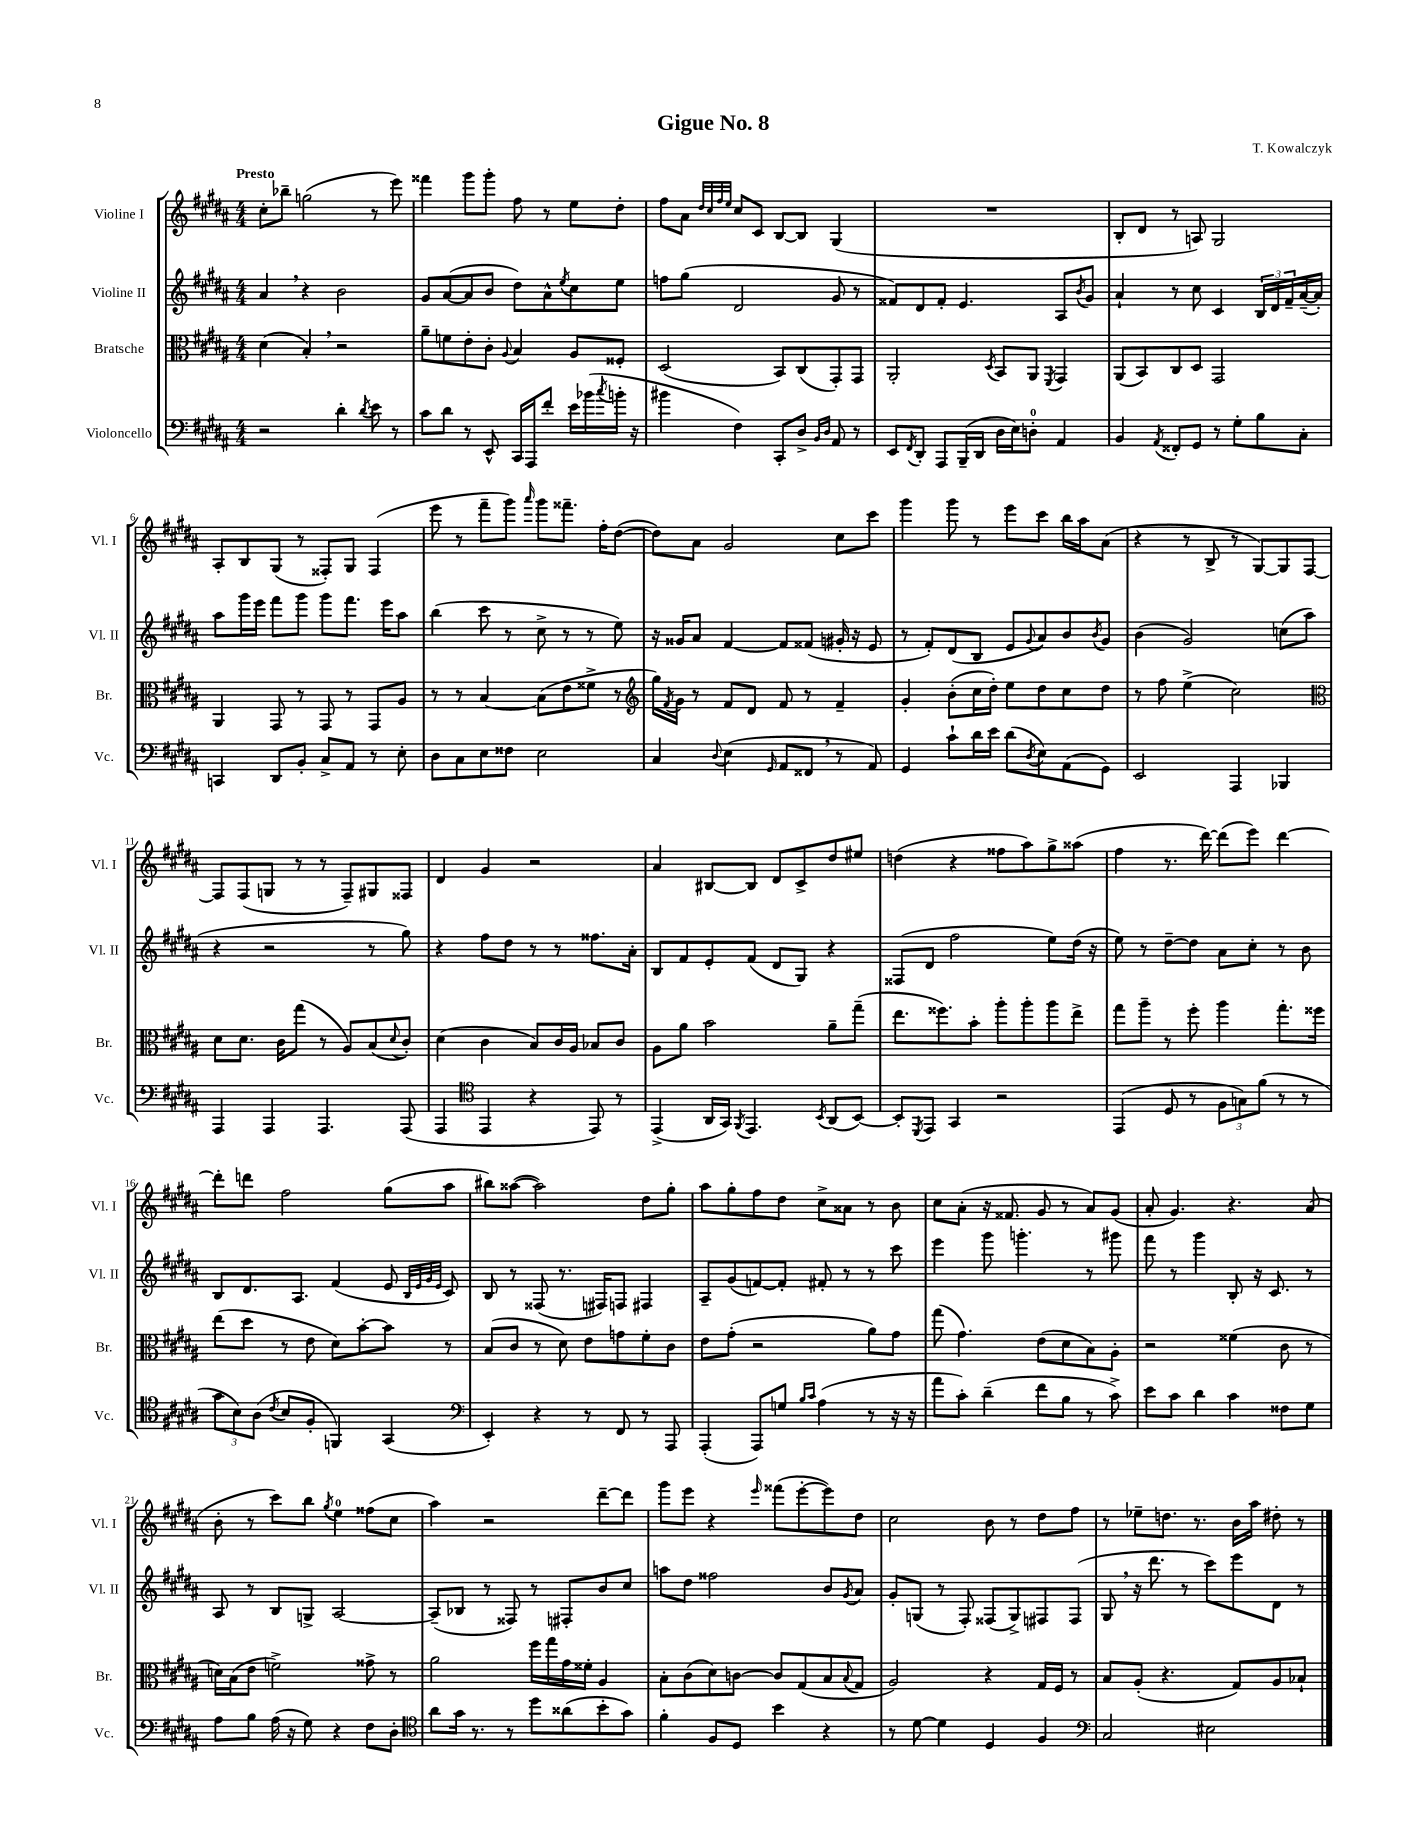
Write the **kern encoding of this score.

**kern	**kern	**kern	**kern
*staff4	*staff3	*staff2	*staff1
*clefF4	*clefC3	*clefG2	*clefG2
*k[f#c#g#d#a#]	*k[f#c#g#d#a#]	*k[f#c#g#d#a#]	*k[f#c#g#d#a#]
*M4/4	*M4/4	*M4/4	*M4/4
2r	(4d#\	4a#/	8cc#'\L
.	.	.	8bb-~\J
.	4B'/)	4r	(2gg\
4d#'\	2r	2b\	.
8qd#/	.	.	.
8e\	.	.	8r
8r	.	.	8eee\)
=	=	=	=
8c#\L	8a#~\L	8g#/L	4fff##\
8d#\J	8f\	([8a#/	.
8r	8e'\	8a#/]	8ggg#\L
8EE^^/	8c#'\J	8b/J	8ggg#'\J
.	8qqA#/	.	.
16CC#/LL	4B/	8dd#\L)	8ff#\
16AAA#/J	.	.	.
8f#'/J	.	8a#^^\	8r
.	.	8qee/	.
16e\LL	8A#/L	8cc#\	8ee\L
(16b-\	.	.	.
8qcc#/	.	.	.
16b'\JJ	8F##'/J	8ee\J	8dd#'\J
16r	.	.	.
=	=	=	=
4b#\	(2D#/	8ff\L	8ff#\L
.	.	(8gg#\J	8a#\J
.	.	.	32qqdd#/LLL
.	.	.	32qqcc#/
.	.	.	32qqff#/
.	.	.	32qqee/JJJ
4F#\)	.	2d#/	8cc#/L
.	.	.	8c#/J
8CC#'/L	8BB/L)	.	[8B/L
8D#^/J	(8C#/	.	8B/]J
16qqBB/LL	.	.	.
16qqD#/JJ	.	.	.
8AA#/	8GG#'/)	8g#/	(4G#/
8r	8GG#/J	8r	.
=	=	=	=
8EE/L	2AA#'/	8f##/L)	1r
8qFF#/	.	.	.
8DD#'/J	.	8d#/	.
8AAA#/L	.	8f##'/J	.
(16BBB~/L	.	4.e/	.
16DD#/JJ	.	.	.
.	8qD#/	.	.
16D#\LL	8BB/L	.	.
16E\J)	.	.	.
8D'\J	8AA#/J	.	.
.	8qFF#/	.	.
4AA#/	4GG#/	8A#/L	.
.	.	8qb/	.
.	.	8g#/J	.
=	=	=	=
4BB/	(8AA#/L	4a#`/	8B'/L
.	8BB/)	.	8d#/J
8qAA#/	.	.	.
8FF##'/L	8C#/	8r	8r
8GG#/J	8D#/J	8cc#\	8A/)
8r	2GG#/	4c#/	2G#/
8G#'\L	.	.	.
8B\	.	24B/LL	.
.	.	24d#/	.
.	.	24f#~/	.
8C#'\J	.	([16a#~/	.
.	.	16a#'/]JJ)	.
=	=	=	=
4CC/	4AA#/	8aa#\L	8A#'/L
.	.	16ggg#\L	8B/
.	.	16eee\JJ	.
8DD#/L	8GG#/	8fff#\L	(8G#/J
8BB'/J	8r	8ggg#\J	8r
8C#^/L	8GG#/	8ggg#\L	8F##'/L)
8AA#/J	8r	8.fff#\J	8G#/J
8r	8GG#/L	.	(4F##/
.	.	16eee\LK	.
8E'\	8A#/J	8aa#\J	.
=	=	=	=
8D#\L	8r	(4bb\	8eee\
8C#\	8r	.	8r
8E\	[4B/	8ccc#\	8fff#~\L
8F##\J	.	8r	8ggg#\J)
.	.	.	16qqaaa#/
2E\	(8B\]L	8cc#^\	8ggg#\L
.	8e\	8r	8.fff##~\J
.	8f##^\J	8r	.
.	.	.	16ff#'\LK
.	8r	8ee\)	([8dd#\J
=	=	=	=
*	*clefG2	*	*
4C#/	16gg#\LL)	16r	8dd#\]L)
.	8qf#/	.	.
.	16g#\JJ	16g##/LK	.
.	8r	8a#/J	8a#\J
8qqD#/	.	.	.
(4E\	8f#/L	[4f#/	2g#/
.	8d#/J	.	.
16qqGG#/	.	.	.
8AA#/L	8f#/	8f#/]L	.
8FF##/J	8r	(8f##/J	.
8r	4f#~/	16g#'/	8cc#\L
.	.	16r	.
8AA#/)	.	8e/	8ccc#\J
=	=	=	=
4GG#/	4g#'/	8r	4ggg#\
.	.	8f#'/L)	.
8c#`\L	(8b'\L	(8d#/	8ggg#\
16d#\L	16cc#\L	8B/J	8r
16e\JJ	16dd#'\JJ)	.	.
(8d#\L	8ee\L	8e/L	8eee\L
8qD#/	.	8qqg#/	.
8E\)	8dd#\	8a#/)	8ccc#\J
(8AA#\	8cc#\	8b/	16bb\LL
.	.	.	16aa#\J
.	.	8qb/	.
8GG#\J)	8dd#\J	8g#/J	(8a#\J
=	=	=	=
2EE/	8r	(4b\	4r
.	8ff#\	.	.
.	(4ee^\	2g#/)	8r
.	.	.	8B^/
4AAA#/	2cc#\)	.	8r
.	.	.	[8G#/L)
4BBB-/	.	(8cc\L	8G#/]
.	.	8aa#\J	[8F#/J
=	=	=	=
*	*clefC3	*	*
4AAA#/	8d#\L	4r	8F#/]L
.	8.d#\J	.	(8F#/
4AAA#/	.	2r	8G/J
.	16c#\LK	.	.
.	(8gg#\J	.	8r
4.AAA#/	8r	.	8r
.	8A#/L)	.	8F#~/L)
.	(8B/	8r	8G#/
.	8qqd#/	.	.
(8AAA#/	8c#'/J)	8gg#\)	8F##/J
=	=	=	=
4AAA#/	(4d#\	4r	4d#/
*clefC4	*	*	*
4EE/	4c#\	8ff#\L	4g#/
.	.	8dd#\J	.
4r	8B/L)	8r	2r
.	16c#/L	8r	.
.	16A#/JJ	.	.
8EE/)	8B-/L	8.ff##\L	.
8r	8c#/J	.	.
.	.	16a#'\Jk	.
=	=	=	=
(4EE^/	8A#\L	8B/L	4a#/
.	8a#\J	8f#/	.
16AA#/LL	2b\	8e'/	[8B#/L
16GG#/JJ)	.	.	.
8qFF#/	.	.	.
4.EE/	.	(8f#/J	8B#/]J
.	.	8d#/L	8d#/L
.	.	8G#/J)	8c#^/
8qBB/	.	.	.
(8AA#/L	8a#~\L	4r	8dd#/
[8BB/J)	(8gg#~\J	.	8ee#/J
=	=	=	=
8BB'/]L	8.ee\L	(8F##/L	(4dd\
8qDD#/	.	.	.
8EE/J	.	8d#/J	.
.	8.ff##\)	.	.
4GG#/	.	2ff#\	4r
.	8b'\J	.	.
2r	8aa#'\L	.	8ff##\L
.	8aa#'\	.	8aa#\)
.	8aa#\	8ee\L)	8gg#^\
.	8ee^\J	(16dd#\Jk	(8aa##\J
.	.	16r	.
=	=	=	=
(4EE/	8gg#\L	8ee\)	4ff#\
.	8aa#~\J	8r	.
8D#/	8r	[8dd#~\L	8.r
8r	8ff#'\	8dd#\]J	.
.	.	.	[16ddd#\)
12F#\L	4aa#\	8a#\L	(8ddd#\]L
12G\)	.	.	.
.	.	8cc#'\J	8eee\J)
(12f#\J	.	.	.
8r	8.gg#'\L	8r	[4ddd#\
8r	.	8b\	.
.	16ff##\Jk	.	.
=	=	=	=
12g#\L	(8ee\L	8B/L	8ddd#'\]L
12B\)	.	.	.
.	8dd#\J	8.d#/	8ddd\J
(12A#\J	.	.	.
8qc#/	.	.	.
8B/L	8r	.	2ff#\
.	.	8.A#/J	.
8F#'/J	8e\	.	.
4FF/)	8d#\L)	(4f#/	.
.	[8b'\	.	.
(4GG#/	8b\]J	8e/	(8gg#\L
.	.	32qqB/LLL	.
.	.	32qqe/	.
.	.	32qqg#/	.
.	.	32qqe/JJJ	.
.	8r	8c#/)	8aa#\J
=	=	=	=
*clefF4	*	*	*
4EE'/)	(8B/L	8B/	8bb#\L)
.	8c#/J	8r	([8aa##\J
4r	8r	(8F##/	2aa##\])
.	8d#\)	8.r	.
8r	8e\L	.	.
.	.	16F#/LK)	.
8FF#/	8g\	8F/J	.
8r	8f#'\	4F#/	8dd#\L
8AAA#/	8c#\J	.	8gg#'\J
=	=	=	=
(4AAA#'/	8e\L	8A#~/L	8aa#\L
.	(8g#'\J	(8g#/	8gg#'\
8AAA#/L)	2r	[8f/)	8ff#\
8G/J	.	8f'/]J	8dd#\J
16qqB/LL	.	.	.
16qqc#/JJ	.	.	.
(4A#\	.	8f#'/	8cc#^\L
.	.	8r	8a##\J
8r	8a#\L)	8r	8r
16r	8g#\J	8ccc#\	8b\
16r	.	.	.
=	=	=	=
8a#\L	(8gg#\	4eee\	8cc#\L
8c#'\J)	4.g#\)	.	(8a#'\J
(4d#~\	.	8ggg#\	16r
.	.	.	8.f##/
.	.	4.ggg'\	.
8f#\L	(8e\L	.	8g#/
8B\J	8d#\	.	8r
8r	8B\)	8r	8a#/L)
8c#^\)	8A#'\J	8ggg#\	(8g#/J
=	=	=	=
8e\L	2r	8fff#\	8a#'/
8c#\J	.	8r	4.g#/)
4d#\	.	4ggg#\	.
4c#\	(4f##\	8B'/	4.r
.	.	16r	.
.	.	8.c#/	.
8F##\L	8c#\	.	.
8G#\J	8r	8r	(8a#/
=	=	=	=
8A#\L	16d\LL)	8A#/	8b'\
.	(16B\J	.	.
8B\J	8e\J	8r	8r
(16A#\	2f^\)	8B/L	8ccc#\L)
16r	.	.	.
8G#\)	.	8G^/J	8bb\J
.	.	.	8qgg#/
4r	.	[2A#/	4ee\
8F#\L	8g##^\	.	(8ff##\L
8D#'\J	8r	.	8cc#\J
=	=	=	=
*clefC4	*	*	*
8a#\L	2a#\	(8A#~/]L	4aa#\)
16g#\Jk	.	8B-/J	.
8.r	.	.	.
.	.	8r	2r
8r	.	8F##/)	.
8dd#\L	16ff#\LL	8r	.
.	16gg#\	.	.
(8a##\	16g#\	8F#'/L	.
.	16f##'\JJ	.	.
8b'\	4A#/	8b/	[8ddd#~\L
8g#\J)	.	8cc#/J	8ddd#\]J
=	=	=	=
4f#'\	8B'\L	8aa\L	8ggg#\L
.	(8c#\	8dd#\J	8eee\J
8F#/L	8d#\)	2ff##\	4r
8D#/J	[8c\J	.	.
.	.	.	16qqeee/
4b\	8c/]L	.	(8fff##\L
.	(8G#/	.	[8eee'\
4r	8B/	8b/L	8eee\])
.	8qqB/	8qg#/	.
.	8G#/J	8a#/J	8dd#\J
=	=	=	=
8r	2A#/)	8g#'/L	2cc#\
[8d#\	.	(8G/J	.
4d#\]	.	8r	.
.	.	8F#'/)	.
4D#/	4r	(8F##/L	8b\
.	.	8G^/)	8r
4F#/	16G#/LL	8F#/	8dd#\L
.	16F#/JJ	.	.
.	8r	(8F#/J	8ff#\J
=	=	=	=
*clefF4	*	*	*
2C#/	8B/L	8G#/	8r
.	(8A#'/J	16r	8ee-~\L
.	.	8.ddd#\	.
.	4.r	.	8.dd\J
.	.	8r	.
.	.	.	8.r
2E#\	.	8ccc#\L)	.
.	8G#/L)	8eee\	16b\LL
.	.	.	16aa#\JJ
.	8A#/	8d#\J	8dd#'\
.	8B-`/J	8r	8r
==	==	==	==
*-	*-	*-	*-
